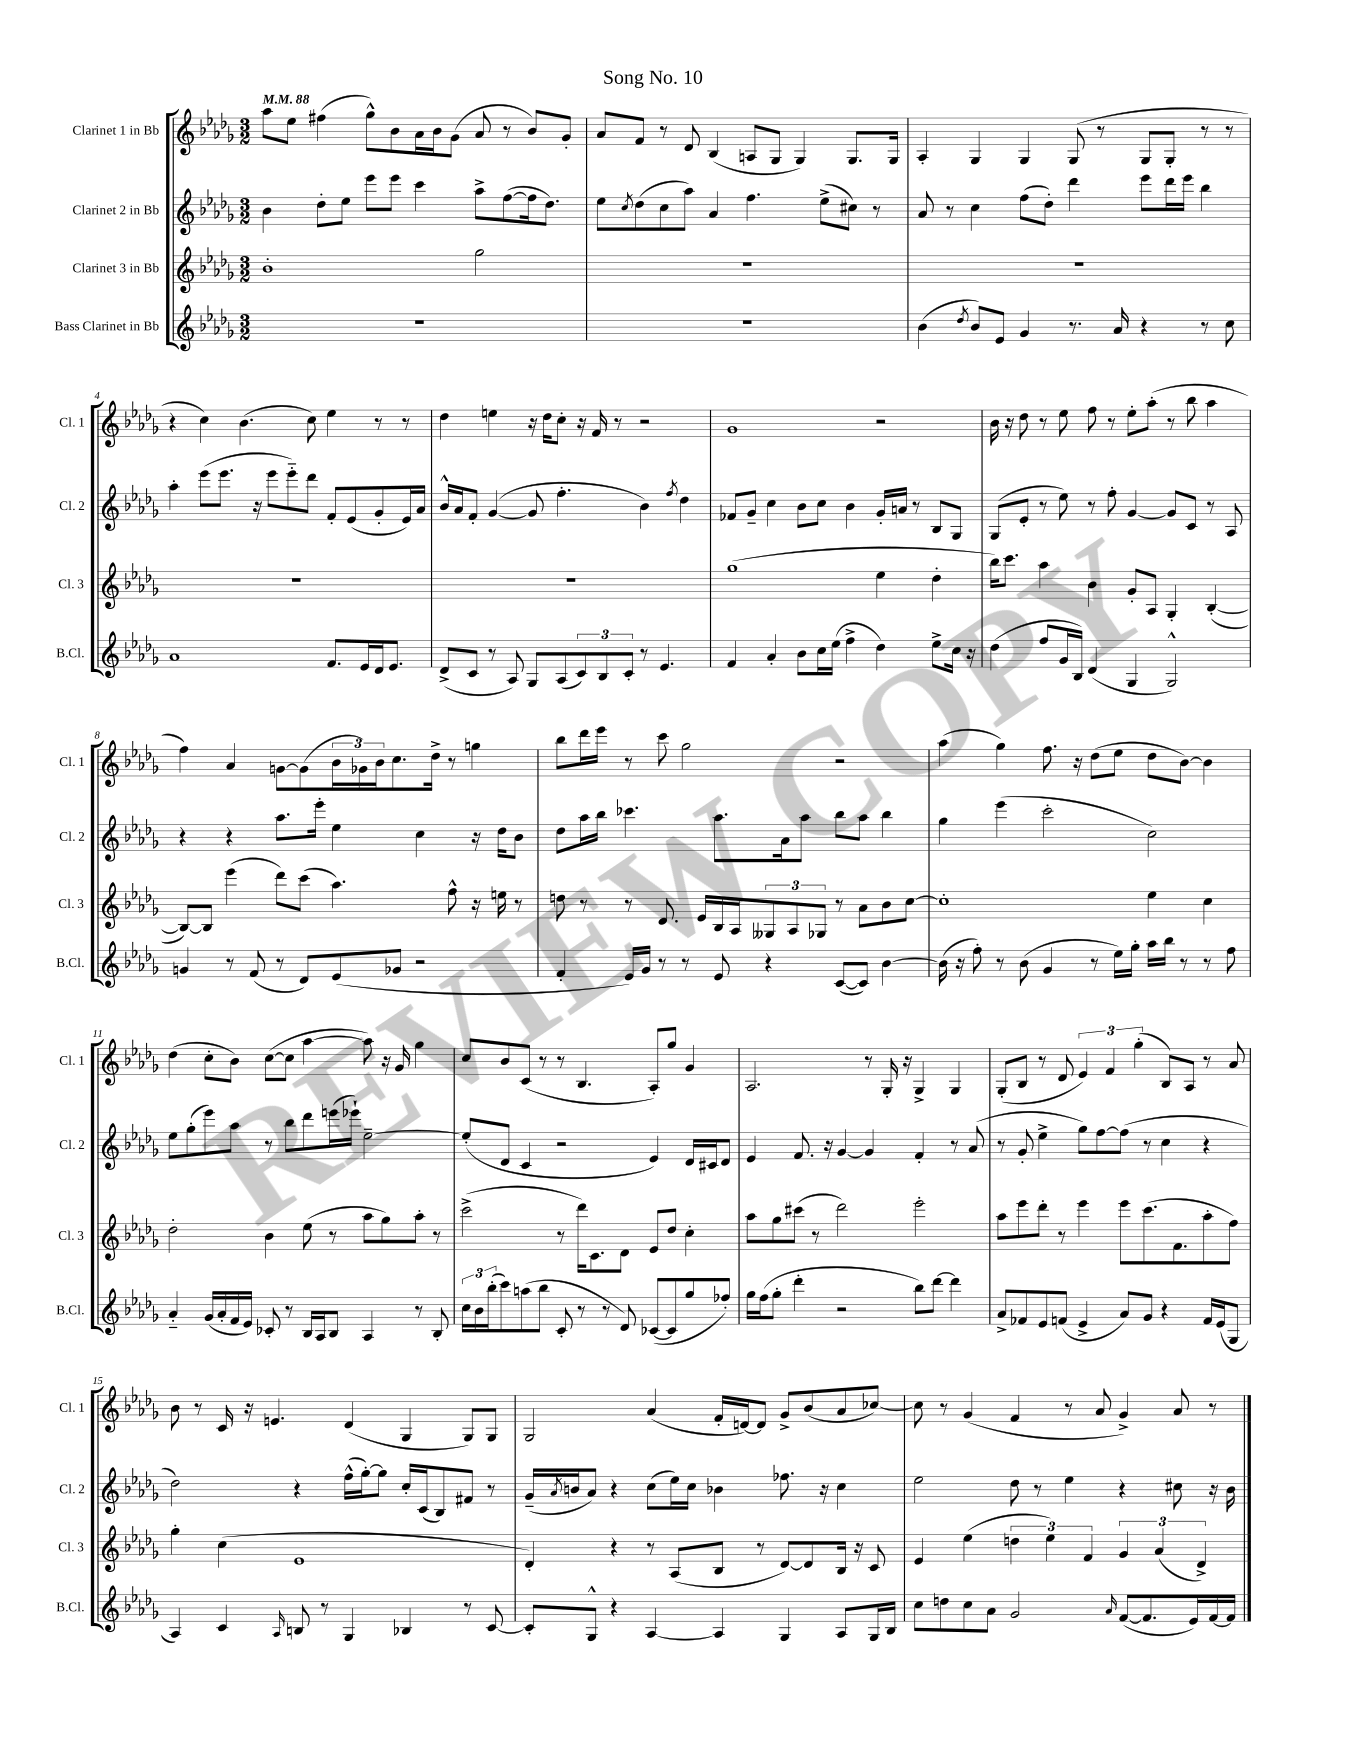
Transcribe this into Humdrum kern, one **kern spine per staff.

**kern	**kern	**kern	**kern
*staff4	*staff3	*staff2	*staff1
*clefG2	*clefG2	*clefG2	*clefG2
*k[b-e-a-d-g-]	*k[b-e-a-d-g-]	*k[b-e-a-d-g-]	*k[b-e-a-d-g-]
*M3/2	*M3/2	*M3/2	*M3/2
*MM88	*MM88	*MM88	*MM88
1.r	1b-'	4b-	8aa-
.	.	.	8ee-
.	.	8dd-'	(4ff#
.	.	8ee-	.
.	.	8eee-	8gg-^^)
.	.	8eee-	8b-
.	.	4ccc	16a-
.	.	.	16b-
.	.	.	(8g-
.	2gg-	8aa-^	8a-
.	.	([8ff	8r
.	.	16ff]	8b-)
.	.	8.dd-)	.
.	.	.	8g-'
=	=	=	=
1.r	1.r	8ee-	8a-
.	.	8qcc	.
.	.	(8dd-	8f
.	.	8cc	8r
.	.	8aa-)	8d-
.	.	4a-	(4B-
.	.	4.ff	8A
.	.	.	8G-
.	.	.	4G-)
.	.	(8ee-^	.
.	.	8cc#)	8.G-
.	.	8r	.
.	.	.	16G-
=	=	=	=
(4b-	1.r	8a-	4A-'
.	.	8r	.
8qdd-	.	.	.
8b-)	.	4cc	4G-
8e-	.	.	.
4g-	.	(8ff	4G-
.	.	8dd-')	.
8.r	.	4ddd-	(8G-
.	.	.	8r
16a-	.	.	.
4r	.	8eee-	8G-
.	.	16ddd-	8G-'
.	.	16eee-	.
8r	.	4bb-	8r
8cc	.	.	8r
=	=	=	=
1a-	1.r	4aa-'	4r
.	.	(8eee-	4cc)
.	.	8.eee-	.
.	.	.	(4.b-
.	.	16r	.
.	.	8eee-	.
.	.	8eee-'~)	.
.	.	8ddd-	8cc)
8.f	.	8f'	4ee-
.	.	(8e-	.
16e-	.	.	.
16d-	.	8g-'	8r
8.e-	.	.	.
.	.	16e-)	8r
.	.	16a-	.
=	=	=	=
(8d-^	1.r	16b-^^	4dd-
.	.	16a-	.
8c	.	8f'	.
8r	.	([4g-	4ee
8A-)	.	.	.
8G-	.	8g-]	16r
.	.	.	16dd-
(8A-	.	4.ff'	8cc'
12c)	.	.	16r
.	.	.	16f
12B-	.	.	.
.	.	.	8r
12c'	.	.	.
8r	.	4b-)	2r
4.e-	.	.	.
.	.	8qff	.
.	.	4dd-	.
=	=	=	=
4f	(1gg-	8f-	1g-
.	.	8g-~	.
4a-'	.	4cc	.
8b-	.	8b-	.
16cc	.	8cc	.
(16ee-	.	.	.
4ff^	.	4b-	.
4dd-)	4ee-	16g-'	2r
.	.	16a	.
.	.	8r	.
8ee-^	4dd-'	8B-	.
16cc	.	8G-	.
16r	.	.	.
=	=	=	=
(4dd-	16bb-)	(8G-	16b-
.	8.ccc	.	16r
.	.	8e-'	8dd-
8ff	4aa-	8r	8r
16g-	.	8ee-)	8ee-
16B-)	.	.	.
(4d-	4b-	8r	8ff
.	.	8ff'	8r
4G-	8g-'	[4g-	8ee-'
.	8A-	.	(8aa-'
2G-^^)	4G-'	8g-]	8r
.	.	8c	8bb-
.	([4B-'	8r	4aa-
.	.	8A-	.
=	=	=	=
4g	8B-_)	4r	4ff)
.	8B-]	.	.
8r	(4eee-	4r	4a-
(8f	.	.	.
8r	8ddd-)	8.aa-	[8g
8d-)	(8ccc	.	(8g]
.	.	16eee-'	.
(8e-	4.aa-)	4ee-	24b-
.	.	.	24g-)
.	.	.	24b-
8g-	.	.	8.cc
2r	.	4cc	.
.	.	.	16dd-^
.	8ff^^	.	8r
.	16r	16r	4gg
.	16ee	16dd-	.
.	8r	8b-	.
=	=	=	=
4f'	8dd	8dd-	8bb-
.	8r	16aa-	16ddd-
.	.	16bb-	16eee-
16e-)	8r	4.ccc-	8r
16g-	.	.	.
8r	8.d-	.	8ccc
8r	.	.	2gg-
.	16e-	.	.
8e-	16B-	8.aa-	.
.	16A-	.	.
4r	12G--	.	.
.	.	16a-	.
.	12A-	.	.
.	.	8aa-	.
.	12G-	.	.
([8c	8r	8bb-	2r
8c])	8a-	8aa-	.
[4b-	8b-	4bb-	.
.	[8cc	.	.
=	=	=	=
(16b-]	1cc']	4gg-	(4aa-
16r	.	.	.
8ff')	.	.	.
8r	.	(4eee-	4gg-)
(8b-	.	.	.
4g-	.	2ccc'	8.ff
.	.	.	16r
8r	.	.	(8dd-
16ee-)	.	.	8ee-
16gg-'	.	.	.
16aa-	4ee-	2cc)	8dd-
16bb-	.	.	.
8r	.	.	[8b-)
8r	4cc	.	4b-]
8ff	.	.	.
=	=	=	=
4a-'~	2dd-'	8ee-	(4dd-
.	.	(8gg-'	.
(16g-	.	8eee-)	8cc'
16a-'	.	.	.
16f	.	8aa-	8b-)
16e-)	.	.	.
8c-'	4b-	8r	([8cc
8r	.	8bb-	8cc]
16B-	(8ee-	8ddd-	[4aa-
16A-	.	.	.
8B-	8r	(16eee	.
.	.	16eee-`)	.
4A-	8aa-	[2ee-~	8aa-])
.	8gg-)	.	16r
.	.	.	16g-
8r	8aa-'	.	4gg-
8B-'	8r	.	.
=	=	=	=
24cc	(2ccc^	(8ee-']	8cc
24b-	.	.	.
(24bb-'	.	.	.
8ccc)	.	8d-	8b-
(8aa	.	4c	(8c
8bb-	.	.	8r
8c'	8r	2r	8r
8r	16ddd-)	.	4.B-
.	8.c	.	.
8r	.	.	.
8d-)	8d-	.	.
([8c-	8e-	4e-)	8A-')
8c-]	8dd-	.	8gg-
8gg-	4cc'	16d-	4g-
.	.	16c#	.
8ff-')	.	8d-	.
=	=	=	=
16gg-	8aa-	4e-	2.A-
(16ff	.	.	.
8gg-'	8gg-	.	.
4ddd-'	(8ccc#	8.f	.
.	8r	.	.
.	.	16r	.
2r	2ddd-)	[4g-	.
.	.	4g-]	8r
.	.	.	16G-'
.	.	.	16r
8bb-)	2eee-'	4f'	4G-^
[8ddd-	.	.	.
4ddd-]	.	8r	4G-
.	.	(8a-	.
=	=	=	=
8a-^	8aa-	8r	(8G-'
8f-	8eee-	8g-'	8B-
8e-	8ddd-'	4ee-^	8r
(8f	8r	.	8d-
4e-^	4eee-	8gg-)	6e-)
.	.	[8ff	.
.	.	.	6f
8a-)	8eee-	(8ff]	.
.	.	.	(6gg-'
8g-	(8.ccc	8r	.
4r	.	4cc	8B-)
.	8.f	.	.
.	.	.	8A-
16f	8aa-'	4r	8r
(16e-	.	.	.
8G-	8ff)	.	8a-
=	=	=	=
4A-)	4gg-'	2dd-)	8b-
.	.	.	8r
4c	(4cc	.	16c
.	.	.	16r
.	.	.	4.e
16qqA-	.	.	.
8B	1e-	4r	.
8r	.	.	.
4G-	.	(16ff^^	(4d-
.	.	[16gg-')	.
.	.	8gg-]	.
4B-	.	16cc'	4G-
.	.	(16c	.
.	.	8B-)	.
8r	.	8f#	8G-)
[8c	.	8r	8G-
=	=	=	=
8c']	4d-')	(16g-~	2G-
.	.	8qa-	.
.	.	16b	.
8G-^^	.	8a-)	.
4r	4r	4r	.
[4A-	8r	(8cc	(4a-
.	(8A-	16ee-)	.
.	.	16cc	.
4A-]	8B-	4b-	16f'
.	.	.	[16d)
.	8r	.	8d]
4G-	[8d-)	8.ff-	8g-^
.	8d-]	.	(8b-
.	.	16r	.
8A-	16B-	4cc	8a-
.	16r	.	.
16G-	8c	.	[8cc-)
16B-	.	.	.
=	=	=	=
8cc	4e-	2ee-	8cc-]
8dd	.	.	8r
8cc	(4ee-	.	(4g-
8a-	.	.	.
2g-	6dd	8dd-	4f
.	.	8r	.
.	6ee-)	.	.
.	.	4ee-	8r
.	6f	.	.
.	.	.	8a-
16qqa-	.	.	.
([8f	6g-	4r	4g-^)
8.f]	.	.	.
.	(6a-	.	.
.	.	8cc#	8a-
16e-)	.	.	.
.	6d-^)	.	.
[16f	.	16r	8r
16f]	.	16b-	.
==	==	==	==
*-	*-	*-	*-
